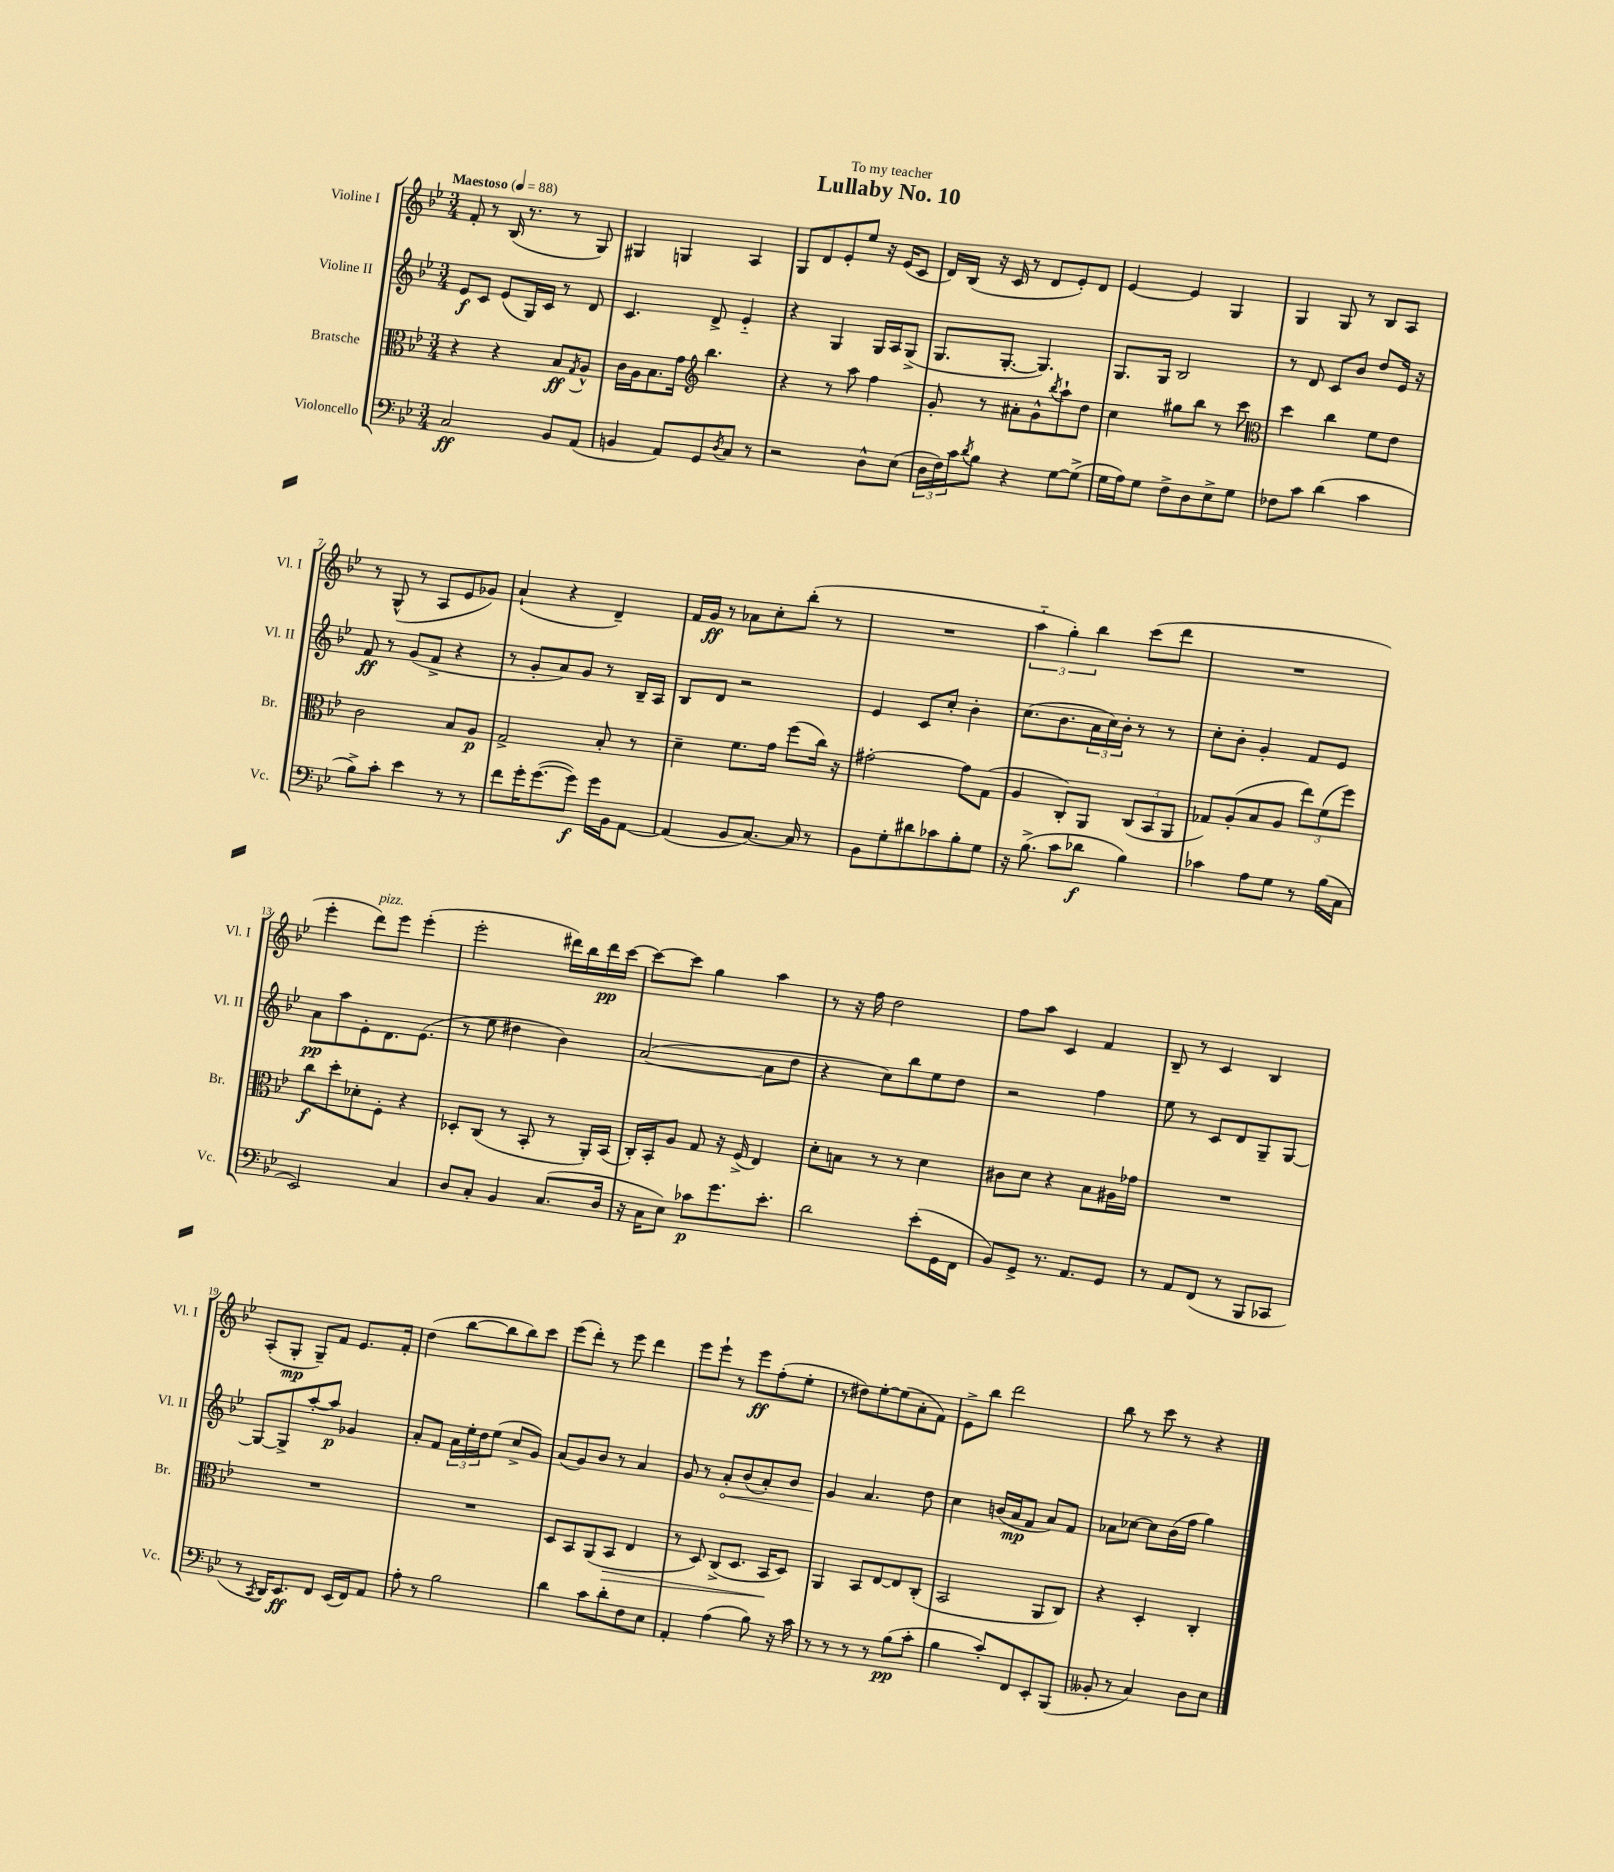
\header { title = "Lullaby No. 10" dedication = "To my teacher" }
<<
\new StaffGroup <<
\new Staff = "s0" \with { instrumentName = "Violine I" shortInstrumentName = "Vl. I" } {
    \clef treble \key bes \major \numericTimeSignature \time 3/4 \tempo "Maestoso" 4 = 88
    f'8-. r8 bes16( r8. r8 g8) |
    gis4 g4 a4 |
    g8 d'8 ees'8-. ees''8 r16 ees'16( c'8 |
    d'16) bes16( r16 c'16 r8 d'8 ees'8-.) d'8 |
    ees'4~ ees'4 g4 |
    g4 g8 r8 bes8 a8 |
    r8 g8-^( r8 a8 ees'8 ges'8) |
    a'4-!( r4 d'4--) |
    f'16 g'16\ff r8 aes'8 c''8-. bes''8-.( r8 |
    R2. |
    \tuplet 3/2 { a''4-_ g''4-.) bes''4 } c'''8( d'''8 |
    R2. |
    ees'''4-. d'''8^\markup { \italic "pizz." }) ees'''8 ees'''4-.( |
    ees'''2-. dis'''16) bes''16 dis'''16\pp c'''16~ |
    c'''8~ c'''8 g''4 a''4 |
    r8 r16 f''16 d''2 |
    f''8 a''8 c'4 f'4 |
    bes8-- r8 c'4 bes4 |
    a8-.( g8-.\mp g8--) f'8 ees'8. f'16-. |
    d''4( bes''8~ bes''8 bes''8) c'''8 |
    ees'''8( d'''8-.) r8 ees'''8 d'''4 |
    ees'''8 ees'''8-! r8 ees'''8\ff f''8-.( ees''8-. |
    r8 dis''8) ees''8~-. ees''8( a'8-. f'8) |
    ees'8-> bes''8 d'''2 |
    bes''8 r8 c'''8 r8 r4 \bar "|." |
}
\new Staff = "s1" \with { instrumentName = "Violine II" shortInstrumentName = "Vl. II" } {
    \clef treble \key bes \major \numericTimeSignature \time 3/4
    ees'8\f c'8 ees'8( g16) c'16 r8 d'8 |
    c'4. d'8-> ees'4-_ |
    r4 g4 g16 a16 g8->( |
    g8. g8.~-. g4.) |
    g8. g16 bes2 |
    r8 d'8 c'8 bes'8 d''8 ees'16 r16 |
    f'8\ff r8 g'8( f'8-> r4 |
    r8 g'8-. a'8) g'8 r8 bes16-- a16 |
    bes8 d'8 r2 |
    ees'4 c'8 c''8-. bes'4-. |
    c''8.( bes'8. \tuplet 3/2 { a'16 c''16) bes'16-. } r8 r8 |
    c''8-. bes'8-. g'4-. f'8 ees'8 |
    a'8\pp a''8 ees'8-. d'8. ees'8.( |
    r8 ees''8 dis''4 bes'4) |
    a'2~( a'8 d''8 |
    r4 c''8) bes''8 ees''8 d''8 |
    r2 f''4 |
    ees''8 r8 c'8 d'8 g8-- g8~ |
    g8~ g8-> a''8~-. a''8\p ges'4 |
    a'8-. f'8 \tuplet 3/2 { a'16 ees''16-. d''16 } ees''8( c''8-> g'8) |
    a'8( g'8) bes'8 r8 a'4 |
    g'8 r8 \once \override Hairpin.circled-tip = ##t a'8-.\< bes'8( a'8-.) bes'8 |
    g'4\! a'4. d''8 |
    c''4 b'16( a'16\mp f'8 a'8) f'8 |
    aes'8 ces''8~ ces''8 bes'16( f''16 g''4) \bar "|." |
}
\new Staff = "s2" \with { instrumentName = "Bratsche" shortInstrumentName = "Br." } {
    \clef alto \key bes \major \numericTimeSignature \time 3/4
    r4 r4 bes8\ff \acciaccatura { g8 } a8-^ |
    c'16 a16 bes8. g'16 \clef treble bes''4. |
    r4 r8 a''8 f''4 |
    g'8-. r8 ais'8-. g'8-^ \acciaccatura { bes''8 } a''8-! d''8 |
    c''4 gis''8 bes''8 r8 c'''8 |
    \clef alto d''4 c''4 f'8 ees'8 |
    c'2 bes8 a8\p |
    g2-> bes8-. r8 |
    d'4-- f'8. g'16 f''8( c''16) r16 |
    gis'2~-. gis'8 g8( |
    a4 c8-.) a,8 \tuplet 3/2 { c8( bes,8 a,8 } |
    ges8) a8-.( bes8 a8 \tuplet 3/2 { ees''8) f'8( f''8) } |
    c''8\f d''8-. des'8-. f8-. r4 |
    des8-. c8( r8 bes,8-. r8 a,16-.) bes,16( |
    c16-.) bes,16-. a8 g8 r16 f16->( ees4) |
    d'8-. b8 r8 r8 d'4 |
    cis'8 d'8 r4 bes8 ais16 ges'16 |
    R2. |
    R2. |
    R2. |
    d8 bes,8 a,8( bes,8\> ees4 |
    r8 d8) c8->( d8. bes,16\! d8) |
    a,4 bes,8 ees8~ ees8 c8-.( |
    bes,2 a,8 c8) |
    r4 d4-. c4-. \bar "|." |
}
\new Staff = "s3" \with { instrumentName = "Violoncello" shortInstrumentName = "Vc." } {
    \clef bass \key bes \major \numericTimeSignature \time 3/4
    c2\ff bes,8 a,8( |
    b,4 a,8) g,8 \acciaccatura { d8 } c8 r8 |
    r2 d8-^ ees8( |
    \tuplet 3/2 { d16 f16) c'16 } \acciaccatura { d'8 } bes8 r4 g8~ g8->( |
    g16 a16) g8 f8-> d8 ees8-> g8 |
    fes8 c'8 d'4( c'4 |
    bes8->) c'8-. ees'4 r8 r8 |
    f'8 g'16-. g'8.~( g'8\f) g'16 bes,16 a,8~ |
    a,4( bes,8 c8.~) c16 r8 |
    bes,8 g8-. dis'8 ces'8 bes8-. g8 |
    r16 bes8.->( c'8 des'8\f bes4) |
    ces'4 a8 g8 r8 bes16( c16 |
    ees,2) c4 |
    d8 c8-. bes,4 c8.( d16 |
    r16 c16 ees8) ces'8\p g'8. ees'8.-. |
    d'2 ees'8-.( g,16 f,16 |
    bes,8) g,8-> r8. a,8. g,8 |
    r8 a,8 f,8( r8 bes,,8 ces,8 |
    r8 \acciaccatura { c,8 } d,16) ees,8.\ff f,8 ees,16( f,16) a,8 |
    a8-. r8 bes2 |
    d'4 c'8 d'8-. f8 ees8 |
    a,4-. a4( bes8) r16 c'16 |
    r8 r8 r8 r8 bes8\pp( c'8-. |
    bes4 c'8-.) f,8 ees,8-. bes,,8( |
    beses,8-. r8 c4) d8 ees8 \bar "|." |
}
>>
>>
